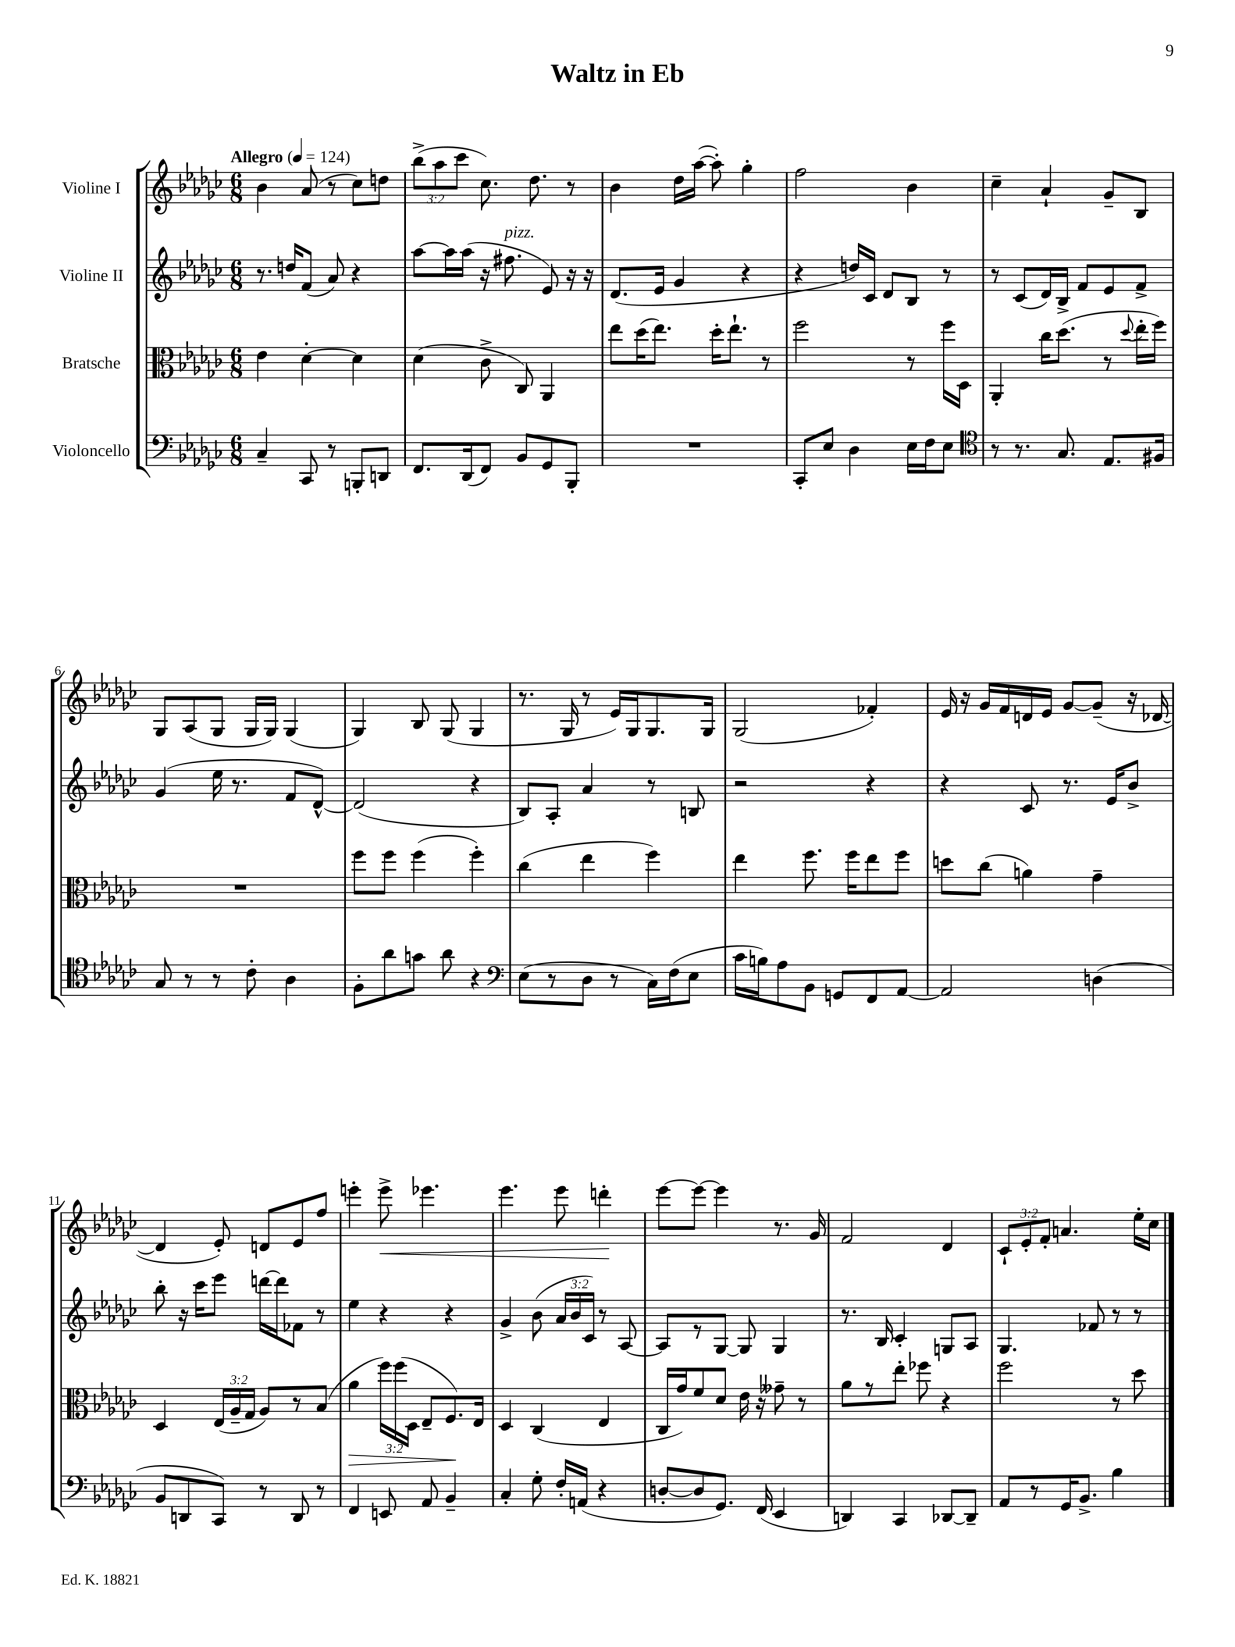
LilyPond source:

\header { title = "Waltz in Eb" }
<<
\new StaffGroup <<
\new Staff = "s0" \with { instrumentName = "Violine I" } {
    \clef treble \key ges \major \numericTimeSignature \time 6/8 \override Staff.TupletNumber.text = #tuplet-number::calc-fraction-text \tempo "Allegro" 4 = 124
    \autoBeamOff bes'4 aes'8( r8 ces''8[) d''8] |
    \tuplet 3/2 { bes''8[->( aes''8 ces'''8] } ces''8.) des''8. r8 |
    bes'4 des''16[ aes''16]~( aes''8-.) ges''4-. |
    f''2 bes'4 |
    ces''4-- aes'4-! ges'8[-- bes8] |
    ges8[ aes8( ges8] ges16[ ges16]) ges4( |
    ges4) bes8 ges8( ges4 |
    r8. ges16 r8 ees'16[) ges16 ges8. ges16] |
    ges2( fes'4-.) |
    ees'16 r16 ges'16[ f'16 d'16 ees'16] ges'8[~ ges'8]--( r16 des'16~ |
    des'4 ees'8-.) d'8[ ees'8 f''8] |
    e'''4-. e'''8->\< ees'''4. |
    ees'''4. ees'''8 d'''4-.\! |
    ees'''8[~ ees'''8]~ ees'''4 r8. ges'16 |
    f'2 des'4 |
    \tuplet 3/2 { ces'8[-! ees'8-. f'8]-. } a'4. ees''16[-. ces''16] \bar "|." |
}
\new Staff = "s1" \with { instrumentName = "Violine II" } {
    \clef treble \key ges \major \numericTimeSignature \time 6/8 \override Staff.TupletNumber.text = #tuplet-number::calc-fraction-text
    \autoBeamOff r8. d''16[ f'8]( aes'8) r4 |
    aes''8[~ aes''16 aes''16]( r16 fis''8.^\markup { \italic "pizz." } ees'8) r16 r16 |
    des'8.[( ees'16] ges'4 r4 |
    r4 d''16[) ces'16] des'8[ bes8] r8 |
    r8 ces'8[( des'16) bes16]-> f'8[ ees'8 f'8]-> |
    ges'4( ees''16 r8. f'8[ des'8]~-^) |
    des'2( r4 |
    bes8[) aes8]-. aes'4 r8 b8 |
    r2 r4 |
    r4 ces'8 r8. ees'16[ bes'8]-> |
    bes''8-. r16 ces'''16[ ees'''8] d'''16[~ d'''16 fes'8] r8 |
    ees''4 r4 r4 |
    ges'4-> bes'8( \tuplet 3/2 { aes'16[ bes'16 ces'16]) } r8 aes8~ |
    aes8[ r8 ges8]~ ges8 ges4 |
    r8. bes16 ces'4-. g8[ aes8] |
    ges4. fes'8 r8 r8 \bar "|." |
}
\new Staff = "s2" \with { instrumentName = "Bratsche" } {
    \clef alto \key ges \major \numericTimeSignature \time 6/8 \override Staff.TupletNumber.text = #tuplet-number::calc-fraction-text
    \autoBeamOff ees'4 des'4~-. des'4 |
    des'4( ces'8-> ces8) aes,4 |
    ees''8[ des''16( ees''8.]) des''16[-. ees''8.]-! r8 |
    f''2 r8 f''16[ des16] |
    aes,4-. ces''16[ des''8.]( r8 \appoggiatura { des''8 } ees''16[-. f''16]) |
    R2. |
    f''8[ f''8] f''4( f''4-.) |
    ces''4( ees''4 f''4) |
    ees''4 f''8. f''16[ ees''8 f''8] |
    d''8[ ces''8]( a'4) ges'4-- |
    des4 \tuplet 3/2 { ees16[( aes16-- ges16] } aes8[) r8 bes8]( |
    aes'4\> \tuplet 3/2 { f''16[) f''16( des16] } ees8[-- f8.\!) ees16] |
    des4 ces4( ees4 |
    ces16[ ges'16) f'8 des'8] ees'16 r16 geses'8-- r8 |
    aes'8[ r8 ees''8]-. fes''8 r4 |
    f''2 r8 des''8 \bar "|." |
}
\new Staff = "s3" \with { instrumentName = "Violoncello" } {
    \clef bass \key ges \major \numericTimeSignature \time 6/8
    \autoBeamOff ces4-- ces,8 r8 b,,8[-. d,8] |
    f,8.[ des,16( f,8]) bes,8[ ges,8 bes,,8]-. |
    R2. |
    ces,8[-. ees8] des4 ees16[ f16 ees8] |
    \clef tenor r8 r8. ges8. ees8.[ fis16] |
    ges8 r8 r8 ces'8-. aes4 |
    f8[-. aes'8 g'8] aes'8 r4 |
    \clef bass ees8[( r8 des8] r8 ces16[) f16( ees8] |
    ces'16[ b16) aes8 bes,8] g,8[ f,8 aes,8]~ |
    aes,2 d4( |
    bes,8[ d,8 ces,8]) r8 d,8 r8 |
    f,4 e,8 aes,8 bes,4-- |
    ces4-. ges8-. f16[-. a,16]( r4 |
    d8[~-. d8 ges,8.]) f,16( ees,4 |
    d,4) ces,4 des,8[~ des,8]-- |
    aes,8[ r8 ges,16 bes,8.]-> bes4 \bar "|." |
}
>>
>>
